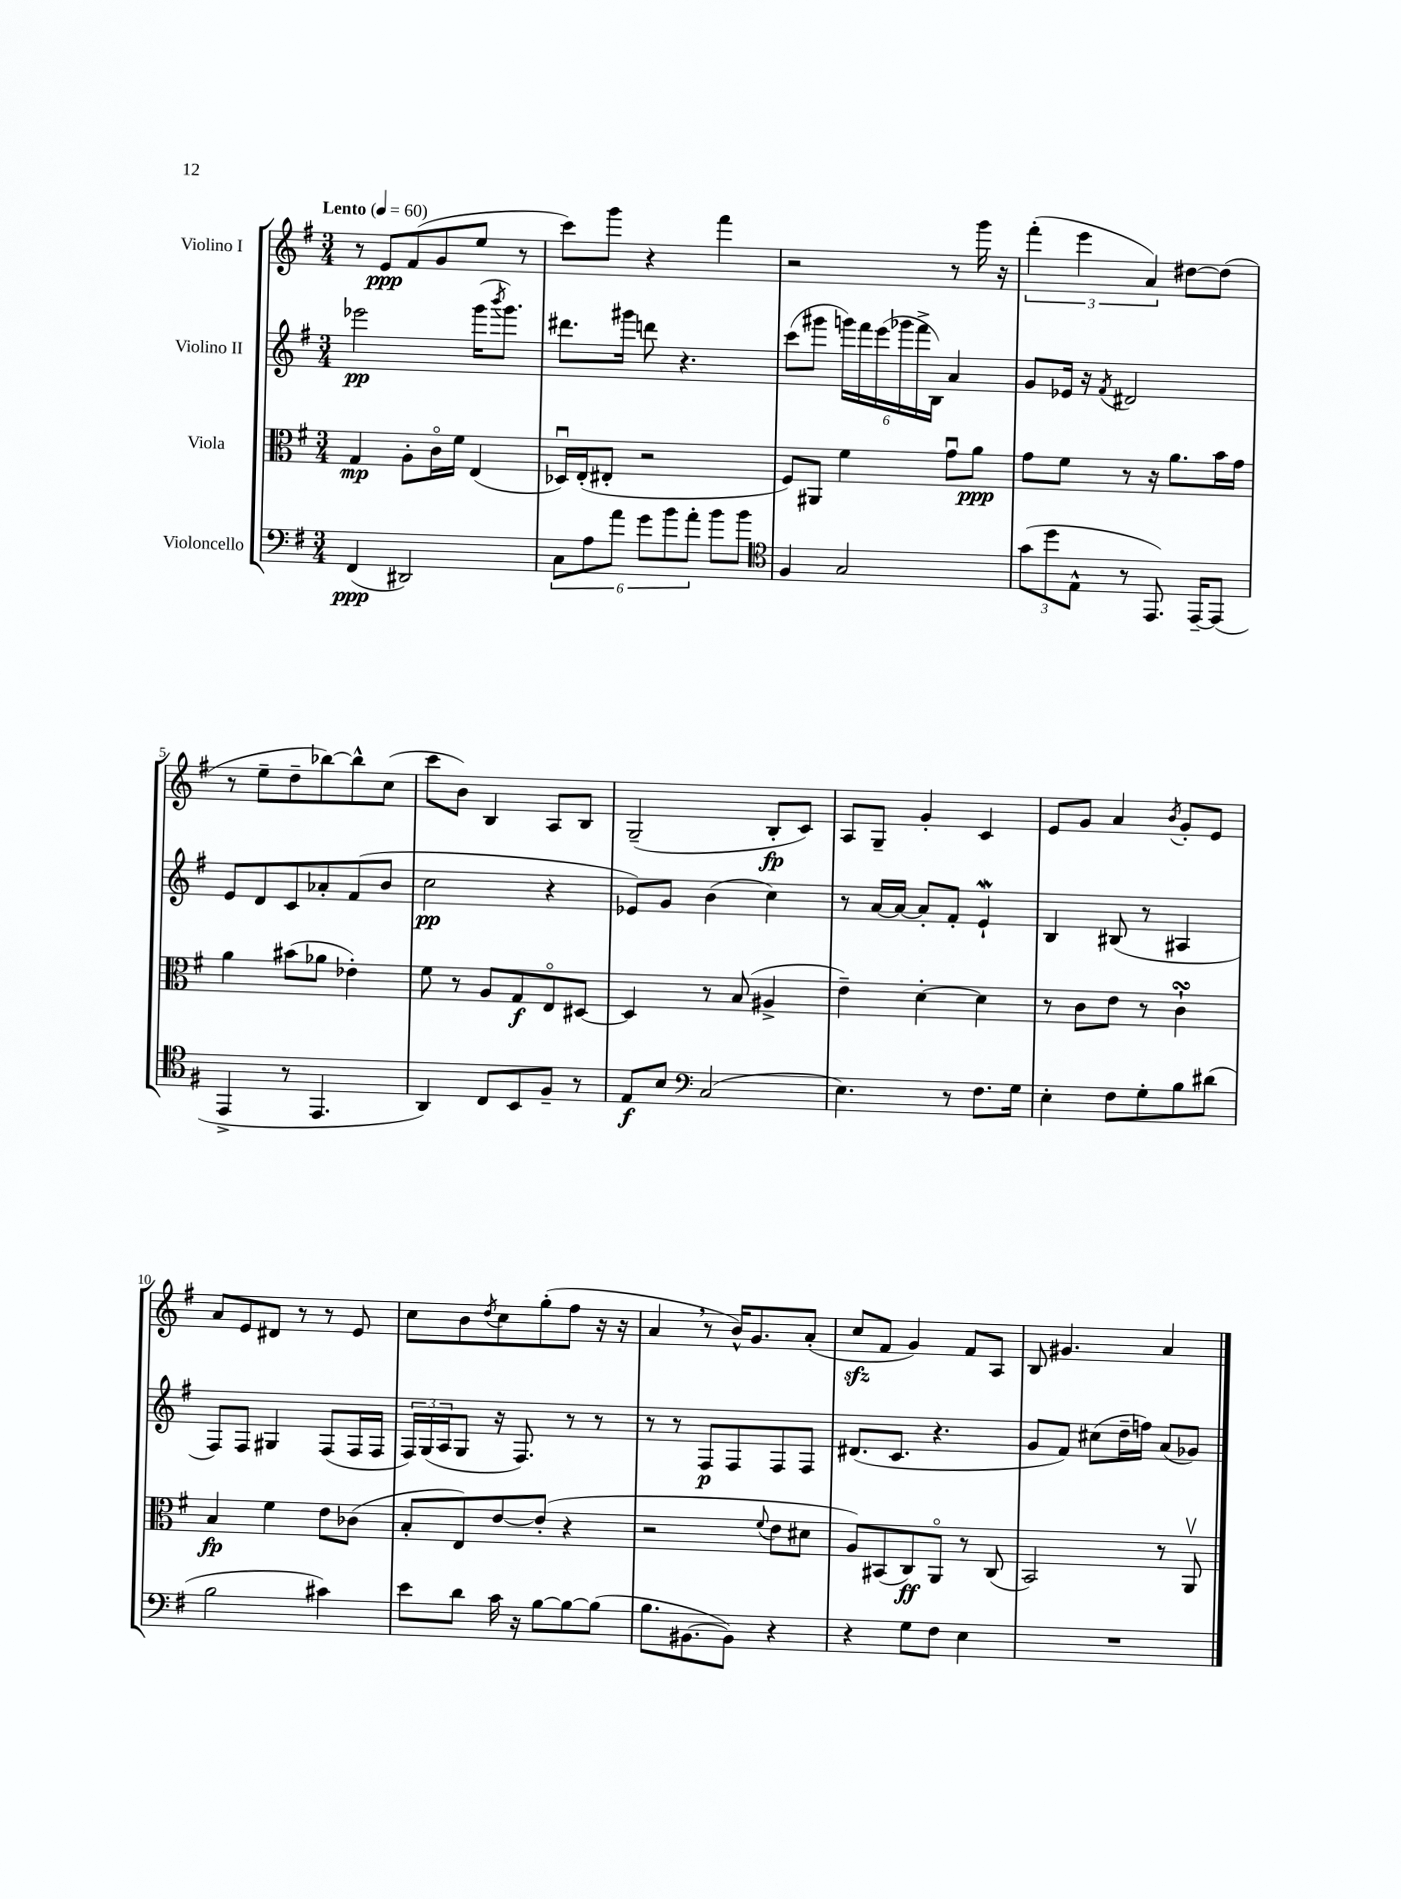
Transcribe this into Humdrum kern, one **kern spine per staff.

**kern	**kern	**kern	**kern
*staff4	*staff3	*staff2	*staff1
*clefF4	*clefC3	*clefG2	*clefG2
*k[f#]	*k[f#]	*k[f#]	*k[f#]
*M3/4	*M3/4	*M3/4	*M3/4
*MM60	*MM60	*MM60	*MM60
(4FF#	4G	2eee-	8r
.	.	.	8e
2DD#)	8A'	.	(8f#
.	16co	.	8g
.	16f#	.	.
.	(4E	(16ggg	8ee
.	.	8qbbb	.
.	.	8.ggg)	.
.	.	.	8r
=	=	=	=
12C	16D-u)	8.ddd#	8ccc)
.	(16E'	.	.
12A	.	.	.
.	8E#'	.	8ggg
12a	.	.	.
.	.	16ggg#	.
12g	2r	8ddd	4r
12b	.	.	.
.	.	4.r	.
12a'	.	.	.
8b	.	.	4fff#
8b	.	.	.
=	=	=	=
*clefC4	*	*	*
4F#	8F#)	(8ccc	2r
.	8AA#	8ggg#	.
2G	4f#	24ggg)	.
.	.	24fff#	.
.	.	(24eee	.
.	.	24ggg-	.
.	.	24fff#^	.
.	.	24B)	.
.	8gu	4a	8r
.	8a	.	16ggg
.	.	.	16r
=	=	=	=
(12g	8g	8g	(6fff#'
12dd	.	.	.
.	8f#	16e-	.
12E^^	.	.	6eee
.	.	16r	.
.	.	8qf#	.
8r	8r	2d#	.
.	.	.	6a)
8.EE)	16r	.	.
.	8.a	.	.
.	.	.	[8dd#
[16EE~	.	.	.
(8EE]	16b	.	(8dd#]
.	16g	.	.
=	=	=	=
4EE^	4a	8e	8r
.	.	8d	8ee~
8r	(8b#	8c	8dd~
4.EE	8a-	8a-'	[8bb-)
.	4e-')	(8f#	8bb-^^]
.	.	8b	(8cc
=	=	=	=
4AA)	8f#	2cc	8ccc
.	8r	.	8b)
8C	8A	.	4B
8BB	8G	.	.
8F#~	8Eo	4r	8A
8r	[8D#	.	8B
=	=	=	=
8E	4D#]	8e-)	(2G~
8B	.	8g	.
*clefF4	*	*	*
(2C	8r	(4b	.
.	(8B	.	.
.	4A#^	4cc)	8B'
.	.	.	8c)
=	=	=	=
4.E)	4e~)	8r	8A
.	.	[16a	8G~
.	.	16a_	.
.	[4d'	8a']	4g'
8r	.	8f#'	.
8.F#	4d]	4e`	4c
16G	.	.	.
=	=	=	=
4E'	8r	4B	8e
.	8c	.	8g
8F#	8e	(8B#	4a
8G'	8r	8r	.
.	.	.	8qb
8B	4c`	4A#	8g'
(8d#	.	.	8e
=	=	=	=
2B	4B	8F#)	8a
.	.	8F#	8e
.	4f#	4G#	8d#
.	.	.	8r
4c#)	8e	(8F#	8r
.	(8c-	16F#	8e
.	.	16F#	.
=	=	=	=
8e	8B'	24F#)	8cc
.	.	(24G	.
.	.	24A	.
8d	8E)	8G	8b
.	.	.	8qdd
16c	[8e	16r	8cc
16r	.	8.F#)	.
[8B	(8e']	.	(8gg'
8B_	4r	8r	8ff#
(8B]	.	8r	16r
.	.	.	16r
=	=	=	=
8.B	2r	8r	4a
.	.	8r	.
[8.BB#	.	.	.
.	.	8F#	8r
8BB#])	.	8F#	16b^^)
.	.	.	8.g
.	8qqf#	.	.
4r	8e	8F#	.
.	8d#	8F#	(8a'
=	=	=	=
4r	8A)	(8.d#	8cc
.	(8BB#	.	8f#
.	.	8.c	.
8G	8C)	.	4g)
8F#	8AAo	4.r	.
4E	8r	.	8f#
.	(8C	.	8A
=	=	=	=
2.r	2BB)	8g	8B
.	.	8f#)	4.g#
.	.	(8cc#	.
.	.	16dd~	.
.	.	16ff)	.
.	8r	(8a	4a
.	8AAv	8g-)	.
==	==	==	==
*-	*-	*-	*-
